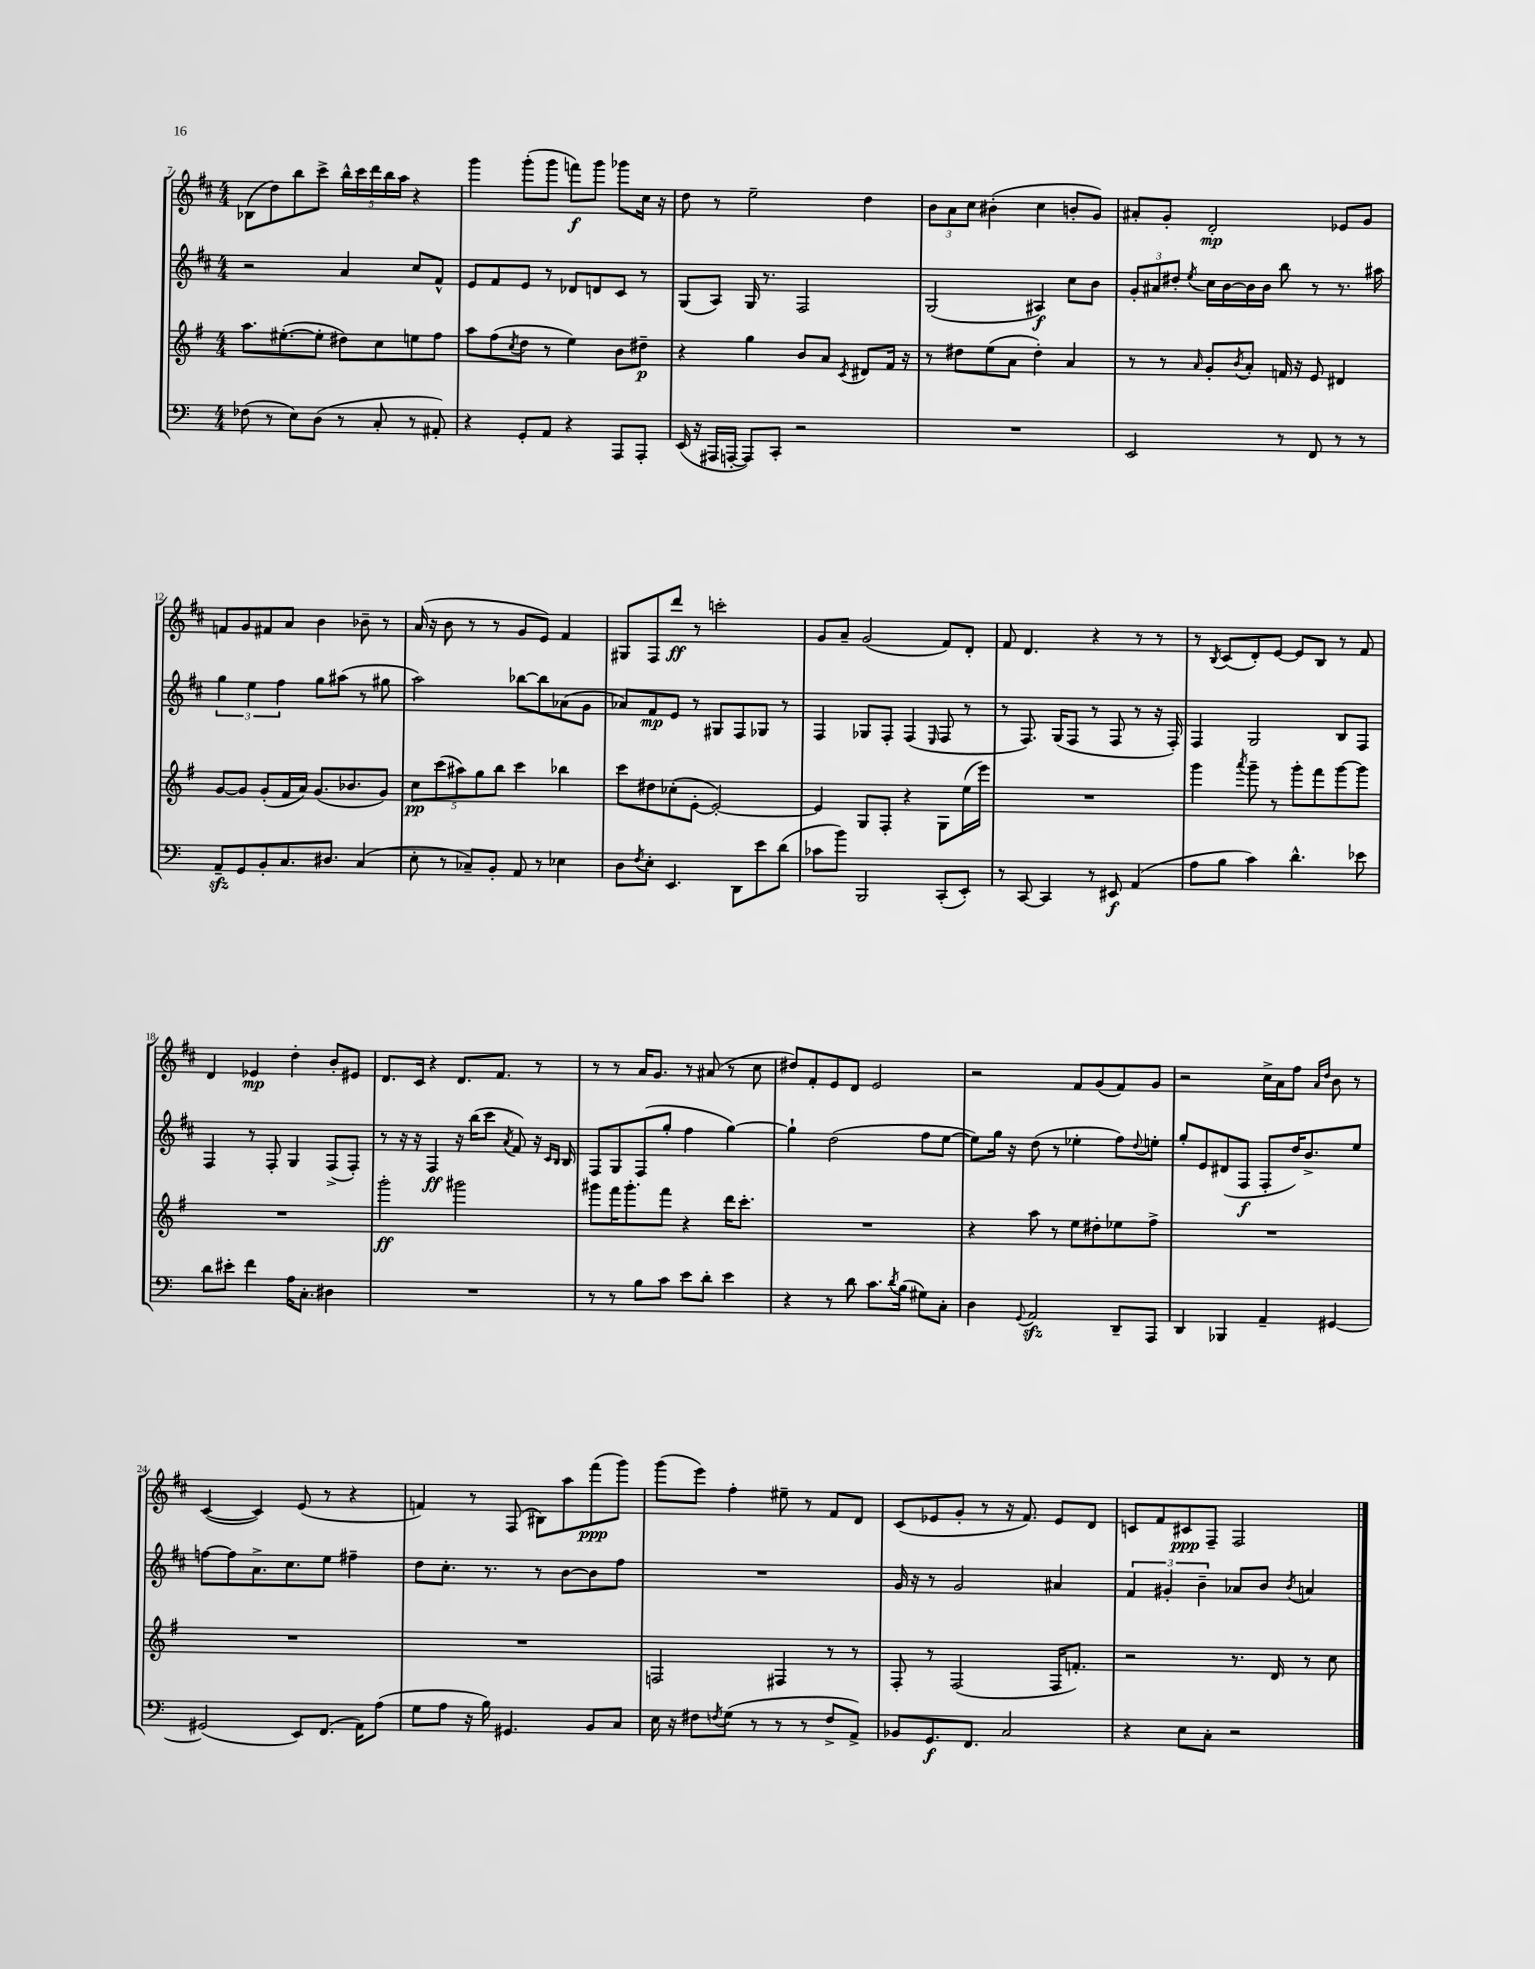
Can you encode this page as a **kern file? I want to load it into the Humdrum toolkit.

**kern	**kern	**kern	**kern
*staff4	*staff3	*staff2	*staff1
*clefF4	*clefG2	*clefG2	*clefG2
*k[]	*k[f#]	*k[f#c#]	*k[f#c#]
*M4/4	*M4/4	*M4/4	*M4/4
(8F-	8.aa	2r	(8B-
8r	.	.	8dd)
.	([8.ee#'	.	.
8E)	.	.	8bb
(8D	8ee#']	.	8ccc#^
8r	8dd#)	4a	20bb^^
.	.	.	20ccc#
.	.	.	20ddd
8C'	8cc	.	.
.	.	.	20bb
.	.	.	20aa
8r	8ee	8cc#	4r
8AA#')	8ff#	8f#^^	.
=	=	=	=
4r	8aa	8e	4ggg
.	(8ff#	8f#	.
.	8qcc	.	.
8GG'	8dd	8e	(8ggg'
8AA	8r	8r	8ggg
4r	4ee)	8d-	8fff)
.	.	8d	8ggg
8AAA	8b	8c#	8ggg-
8AAA'	8dd#~	8r	16cc#
.	.	.	16r
=	=	=	=
(16EE	4r	(8G	8dd
16r	.	.	.
16AAA#	.	8A)	8r
[16AAA'	.	.	.
8AAA])	4gg	16G	2ee~
.	.	8.r	.
8CC'	.	.	.
2r	8b	2F#	.
.	8a	.	.
.	8qc	.	.
.	8d#	.	4dd
.	16f#	.	.
.	16r	.	.
=	=	=	=
1r	8r	(2G	12b
.	.	.	12a
.	8dd#	.	.
.	.	.	12cc#
.	(8ee	.	(4b#'
.	8a	.	.
.	4dd#')	4A#)	4cc#
.	4a	8cc#	8b'
.	.	8b	8g)
=	=	=	=
2EE	8r	12g'	8a#'
.	.	12a#	.
.	8r	.	8g'
.	.	12dd#'	.
.	16qqa	8qee	.
.	8g'	16cc#	2d'
.	.	[16b	.
.	8qb	.	.
.	8a'	16b]	.
.	.	16b	.
8r	16f	8bb	.
.	16r	.	.
8FF	8e	8r	.
8r	4d#	8.r	8e-
8r	.	.	8g
.	.	16aa#	.
=	=	=	=
8AA~	[8g	6gg	8f
8GG	8g]	.	8g
.	.	6ee	.
8BB'	(8g'	.	8f#
.	.	6ff#	.
8.C	16f#	.	8a
.	16a)	.	.
.	(8.g	8gg	4b
8.D#	.	.	.
.	.	(8aa#	.
.	8.b-	.	.
(4C	.	8r	8b-~
.	8g)	8gg#	8r
=	=	=	=
8E'	10cc	2aa)	(16a
.	.	.	16r
.	(10ccc	.	.
8r	.	.	8b
.	10aa#)	.	.
8C-~)	.	.	8r
.	10gg	.	.
8BB'	.	.	8r
.	10bb	.	.
8AA	4ccc	[8bb-	8g
8r	.	8bb-]	8e)
4E-	4bb-	(8a-	4f#
.	.	8g	.
=	=	=	=
8D	8ccc	8a-)	8G#
8qF	.	.	.
8E'	8dd#	8f#	8F#
4.EE	(8cc-'	8e	8ddd
.	[8e'	8r	8r
.	2e'_)	8G#	2ccc'
8DD	.	8F#	.
8e	.	8G-	.
(8d	.	8r	.
=	=	=	=
8c-	4e]	4F#	8g
8b)	.	.	8a~
2BBB	8G	8G-	(2g
.	8F#'	8F#'	.
.	4r	(4F#	.
.	.	16qqE	.
(8CC'	8G	8F#	8f#)
8EE')	(16ee	8r	8d'
.	16eee)	.	.
=	=	=	=
8r	1r	8r	8f#
[8CC	.	8.F#)	4.d
4CC]	.	.	.
.	.	(16G	.
.	.	8F#	.
8r	.	8r	4r
8EE#	.	8F#	.
(4AA	.	8r	8r
.	.	16r	8r
.	.	16F#')	.
=	=	=	=
8A	4ggg	4F#	8r
.	.	.	8qB
8B	.	.	(8c#
.	8qaaa	.	.
4c)	8ggg~	2G	8d')
.	8r	.	[8e
4.d^^	8ggg'	.	8e]
.	8fff#	.	8B
.	[8ggg	8B	8r
8e-	8ggg]	8F#	8f#
=	=	=	=
8d	1r	4F#	4d
8e#'	.	.	.
4f	.	8r	4e-
.	.	8F#'	.
16A	.	4G	4dd'
8.C'	.	.	.
4D#	.	(8F#^	8b'
.	.	8F#')	8e#
=	=	=	=
1r	2ggg'	8r	8.d
.	.	16r	.
.	.	16r	16c#
.	.	4F#	4r
.	2ggg#	16r	8.d
.	.	(16bb	.
.	.	8ccc#	.
.	.	.	8.f#
.	.	8qa	.
.	.	8f#)	.
.	.	16r	8r
.	.	16qqc#	.
.	.	16qqB	.
.	.	16B	.
=	=	=	=
8r	8ggg#	8F#	8r
8r	16fff#	8G	8r
.	8.ggg#'	.	.
8B	.	(8F#	16a
.	.	.	8.g
8c	8fff#	8gg'	.
8e	4r	4ff#	8r
8d'	.	.	(8a#
4e	16ddd	[4gg)	8r
.	8.ccc'	.	.
.	.	.	8cc#
=	=	=	=
4r	1r	4gg`]	8dd#)
.	.	.	8f#'
8r	.	(2dd	8e
8d	.	.	8d
8.c	.	.	2e
8qd	.	.	.
(16B	.	.	.
8G#)	.	8ff#	.
8C'	.	[8ee	.
=	=	=	=
4D	4r	8ee])	2r
.	.	16gg	.
.	.	16r	.
8qqGG	.	.	.
2AA	8aa	(8dd	.
.	8r	8r	.
.	8ee	4ee-'	8f#
.	8dd#'	.	(8g
8DD~	8ee-	8ff#)	8f#)
.	.	8qqdd	.
8AAA	8ff#^	8ee'	8g
=	=	=	=
4DD	1r	8gg'	2r
.	.	8e	.
4BBB-	.	(8d#	.
.	.	8F#	.
4AA~	.	8F#'	16cc#^
.	.	.	16a
.	.	16dd)	8ff#
.	.	8.b^	.
.	.	.	16qqa
.	.	.	16qqdd
[4GG#	.	.	8b
.	.	8ee	8r
=	=	=	=
(2GG#]	1r	[8ff	([4c#
.	.	8ff]	.
.	.	8.a^	4c#])
.	.	8.cc#	.
8EE)	.	.	(8e
(8.FF	.	8ee	8r
.	.	4ff#~	4r
16AA)	.	.	.
(8A	.	.	.
=	=	=	=
8G	1r	8dd	4f)
8A	.	8.cc#'	.
16r	.	.	8r
16B)	.	8.r	.
4.GG#	.	.	(8F#
.	.	8r	8B#)
.	.	[8b	8aa
8BB	.	8b]	(8fff#
8C	.	8ff#	8ggg)
=	=	=	=
16E	2F	1r	(8ggg
16r	.	.	.
8F#	.	.	8eee)
8qF	.	.	.
(8G	.	.	4ff#'
8r	.	.	.
8r	4F#	.	8ee#~
8r	.	.	8r
8F^	8r	.	8f#
8AA^)	8r	.	8d
=	=	=	=
8BB-	8F#'	16g	(8c#
.	.	16r	.
8.GG	8r	8r	8e-
.	(2F#	2g	8g'
8.FF	.	.	.
.	.	.	8r
2C	.	.	16r
.	.	.	8.f#)
.	16F#	4a#	8e-
.	8.f')	.	.
.	.	.	8d
=	=	=	=
4r	2r	6f#	8c
.	.	.	8f#
.	.	6g#'	.
8E	.	.	8c#
.	.	6b~	.
8C'	.	.	8F#~
2r	8.r	8a-	2F#
.	.	8b	.
.	16d	.	.
.	.	8qb	.
.	8r	4a	.
.	8cc	.	.
==	==	==	==
*-	*-	*-	*-
